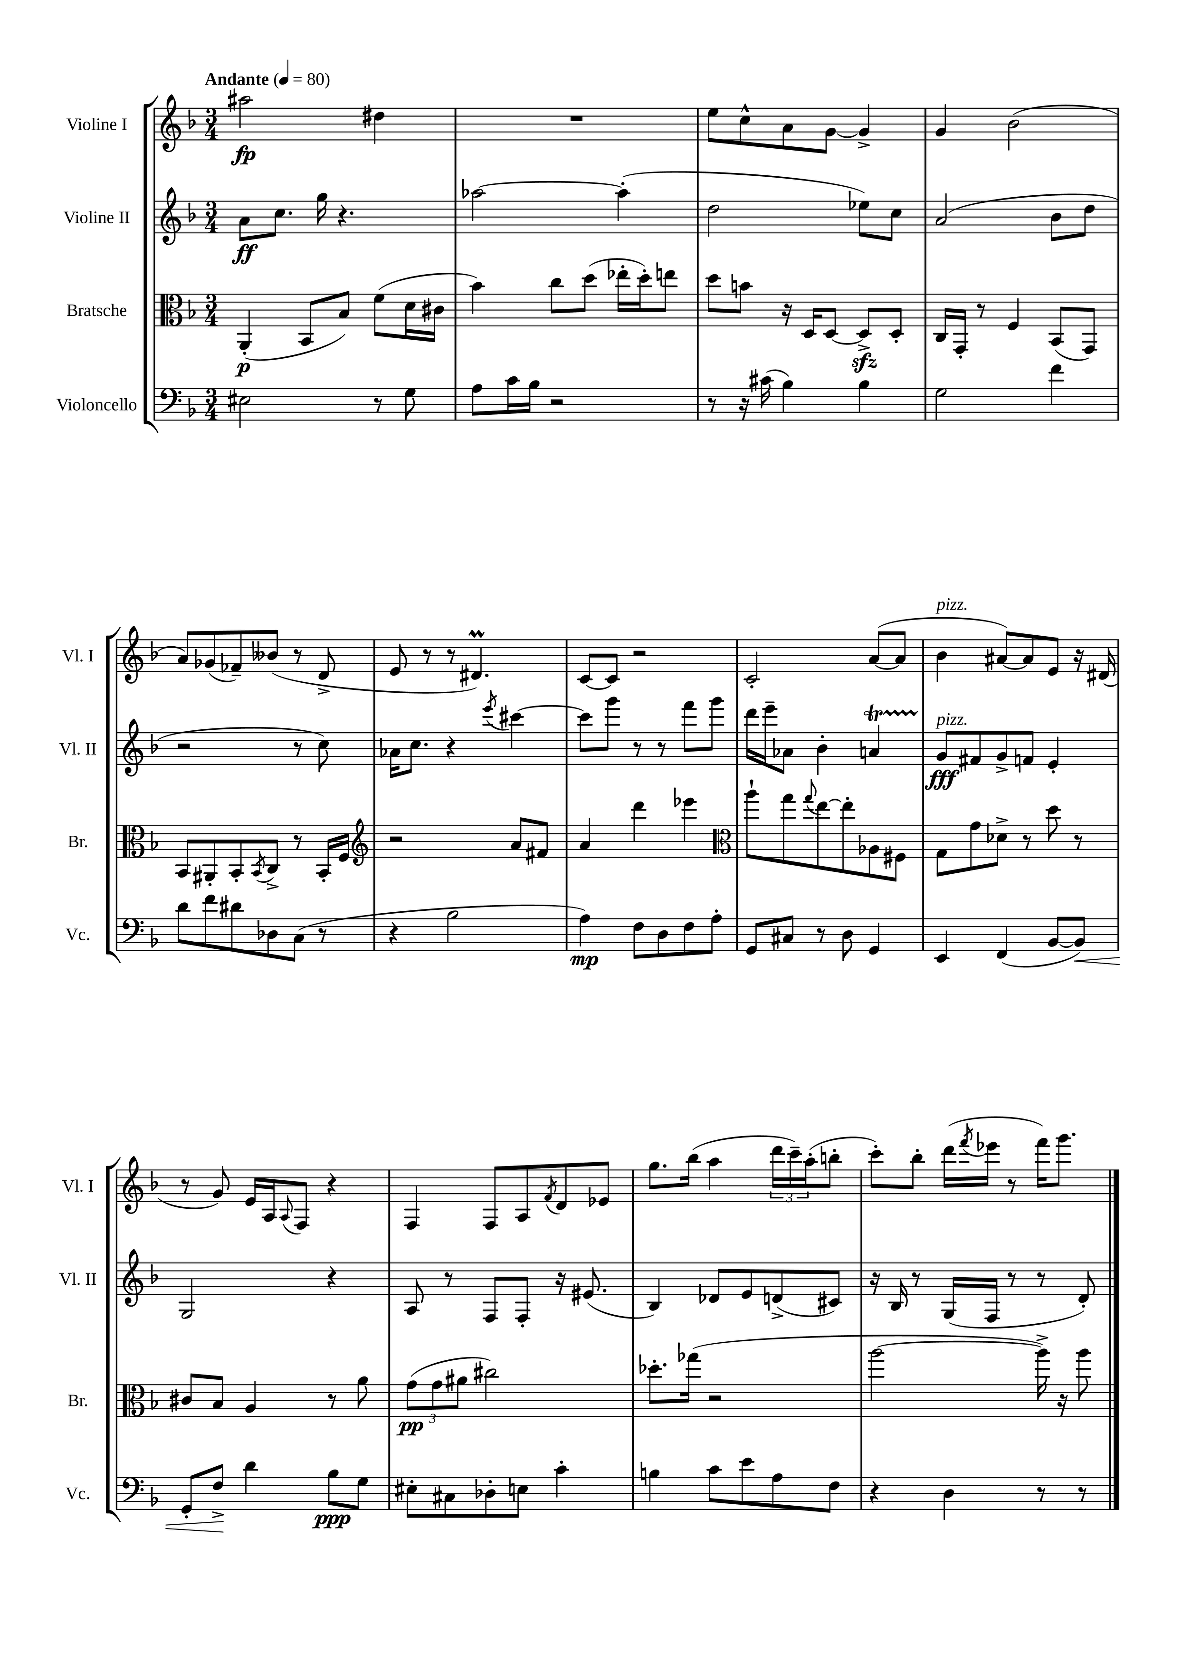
<<
\new StaffGroup <<
\new Staff = "s0" \with { instrumentName = "Violine I" shortInstrumentName = "Vl. I" } {
    \clef treble \key f \major \numericTimeSignature \time 3/4 \tempo "Andante" 4 = 80
    ais''2\fp dis''4 |
    R2. |
    e''8 c''8-^ a'8 g'8~ g'4-> |
    g'4 bes'2( |
    a'8) ges'8( fes'8--) beses'8( r8 d'8-> |
    e'8 r8 r8 dis'4.\prall) |
    c'8~ c'8 r2 |
    c'2-. a'8~( a'8 |
    bes'4^\markup { \italic "pizz." } ais'8~) ais'8 e'8 r16 dis'16( |
    r8 g'8) e'16 a16 \appoggiatura { a8 } f8 r4 |
    f4 f8 a8 \acciaccatura { f'8 } d'8 ees'8 |
    g''8. bes''16( a''4 \tuplet 3/2 { d'''16 c'''16--) a''16-.( } b''8-. |
    c'''8-.) bes''8-. d'''16( \acciaccatura { f'''8 } ees'''16 r8 f'''16) g'''8. \bar "|." |
}
\new Staff = "s1" \with { instrumentName = "Violine II" shortInstrumentName = "Vl. II" } {
    \clef treble \key f \major \numericTimeSignature \time 3/4
    a'8\ff c''8. g''16 r4. |
    aes''2~ aes''4-.( |
    d''2 ees''8) c''8 |
    a'2( bes'8 d''8 |
    r2 r8 c''8) |
    aes'16 c''8. r4 \acciaccatura { e'''8 } cis'''4~ |
    cis'''8 g'''8 r8 r8 f'''8 g'''8 |
    d'''16 e'''16-- aes'8 bes'4-. a'4\startTrillSpan |
    g'8\stopTrillSpan\fff^\markup { \italic "pizz." } fis'8 g'8-> f'8 e'4-. |
    g2 r4 |
    a8 r8 f8 f8-. r16 eis'8.( |
    bes4) des'8 e'8 d'8->( cis'8) |
    r16 bes16 r8 g16( f16 r8 r8 d'8-.) \bar "|." |
}
\new Staff = "s2" \with { instrumentName = "Bratsche" shortInstrumentName = "Br." } {
    \clef alto \key f \major \numericTimeSignature \time 3/4
    a,4-.\p( bes,8 bes8) f'8( d'16 cis'16 |
    bes'4) c''8 d''8( ees''16-. d''16-.) e''8 |
    d''8 b'8 r16 d16 d8~ d8->\sfz d8-. |
    c16 g,16-. r8 f4 bes,8( g,8) |
    bes,8 ais,8-. bes,8-. \acciaccatura { bes,8 } c8-> r8 bes,16-. f16 |
    \clef treble r2 a'8 fis'8 |
    a'4 d'''4 ees'''4 |
    \clef alto a''8-! g''8 \appoggiatura { g''8 } e''8~ e''8-. aes8 fis8 |
    g8 g'8 des'8-> r8 d''8 r8 |
    cis'8 bes8 a4 r8 a'8 |
    \tuplet 3/2 { g'8\pp( g'8 ais'8 } cis''2) |
    des''8.-. ges''16( r2 |
    a''2~ a''16->) r16 a''8 \bar "|." |
}
\new Staff = "s3" \with { instrumentName = "Violoncello" shortInstrumentName = "Vc." } {
    \clef bass \key f \major \numericTimeSignature \time 3/4
    eis2 r8 g8 |
    a8 c'16 bes16 r2 |
    r8 r16 cis'16( bes4) bes4 |
    g2 f'4 |
    d'8 f'8 dis'8 des8 c8( r8 |
    r4 bes2 |
    a4\mp) f8 d8 f8 a8-. |
    g,8 cis8 r8 d8 g,4 |
    e,4 f,4( bes,8~ bes,8\<) |
    g,8-. f8->\! d'4 bes8\ppp g8 |
    eis8-. cis8 des8-. e8 c'4-. |
    b4 c'8 e'8 a8 f8 |
    r4 d4 r8 r8 \bar "|." |
}
>>
>>
\layout { \context { \Score \remove "Bar_number_engraver" } }
